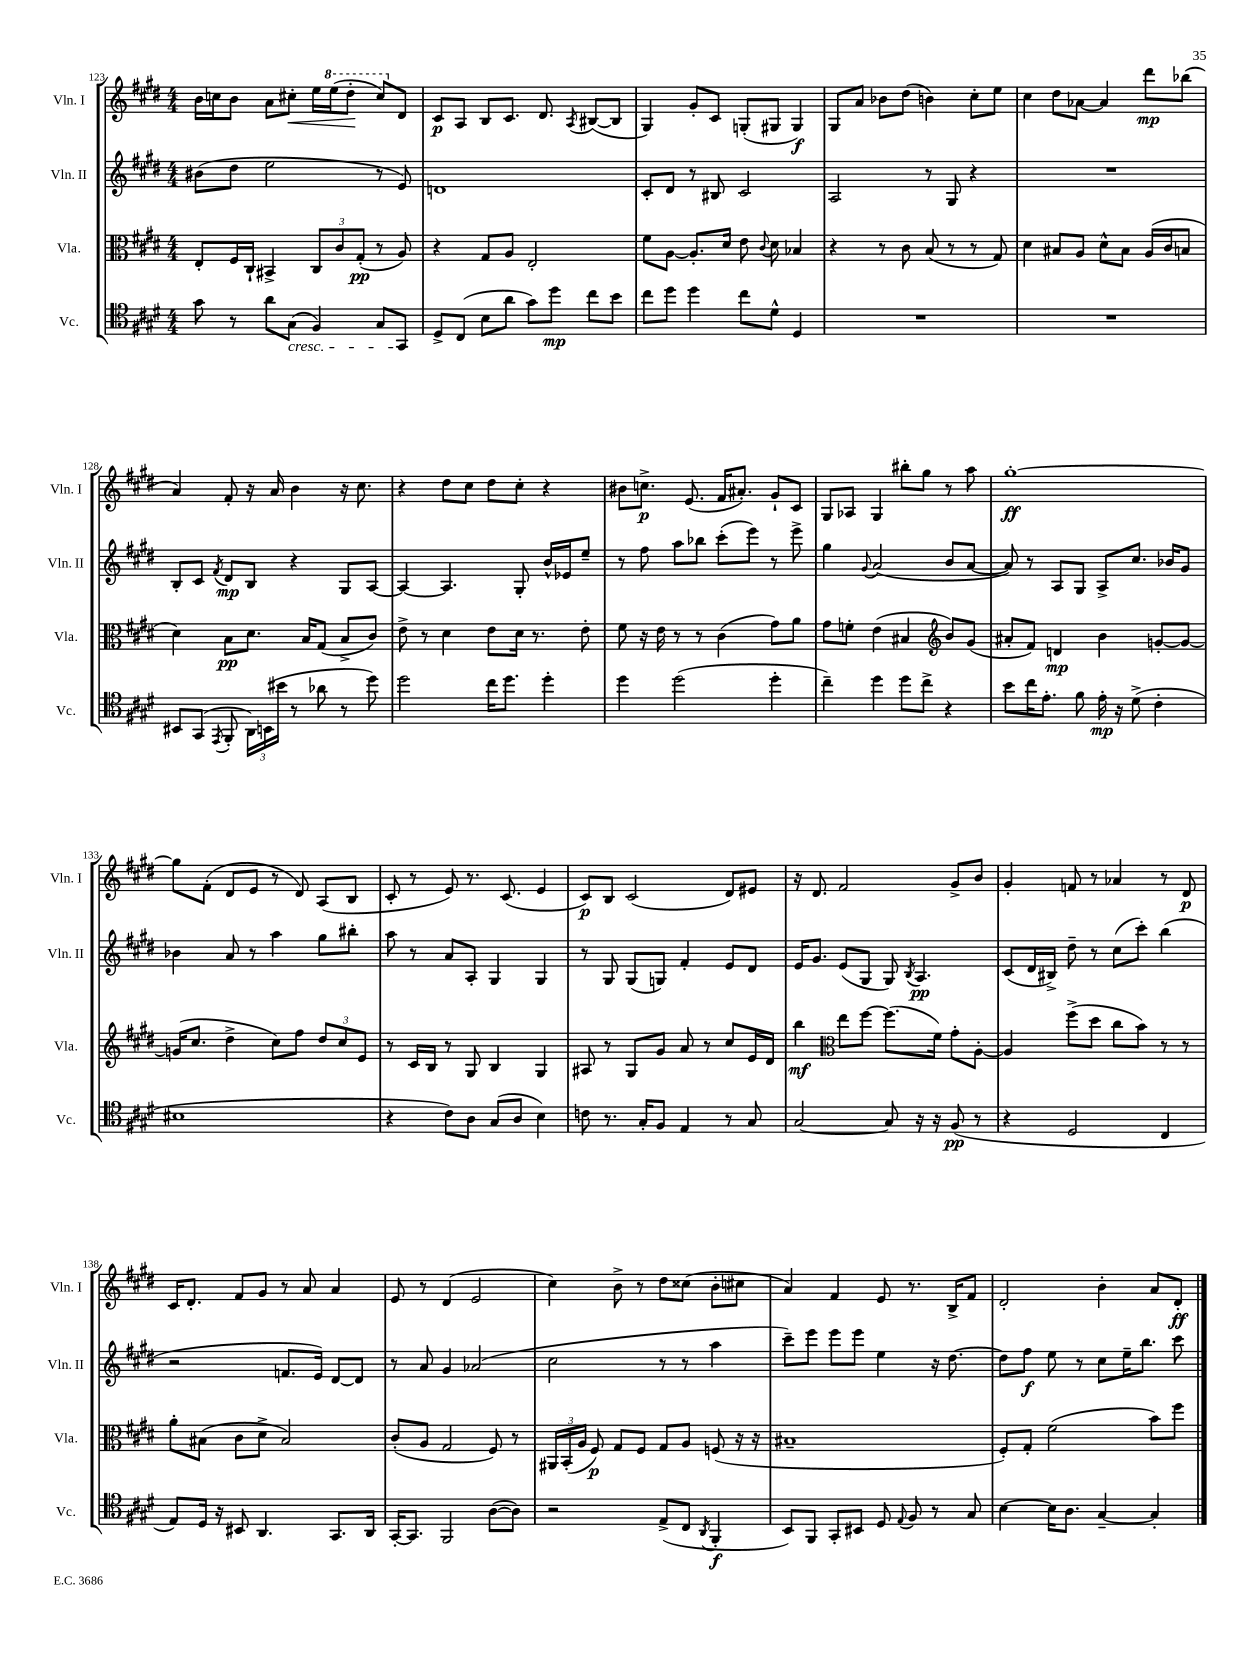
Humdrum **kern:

**kern	**kern	**kern	**kern
*staff4	*staff3	*staff2	*staff1
*clefC4	*clefC3	*clefG2	*clefG2
*k[f#c#g#d#]	*k[f#c#g#d#]	*k[f#c#g#d#]	*k[f#c#g#d#]
*M4/4	*M4/4	*M4/4	*M4/4
8g#\	8E'/L	(8b#\L	16b\LL
.	.	.	16cc\J
8r	16F#/L	8dd#\J	8b\J
.	16C#`/JJ	.	.
8a\L	4BB#^/	2ee\	8a\L
(8G#\J	.	.	8cc#'\J
4F#/)	12C#/L	.	16ee\LL
.	.	.	(16eee\J
.	12c#/	.	.
.	.	.	8ddd#'\J
.	(12G#'/J	.	.
8G#/L	8r	8r	8ccc#/L)
8GG#/J	8A/)	8e/)	8d#/J
=	=	=	=
8D#^/L	4r	1d	8c#/L
(8C#/J	.	.	8A/J
8B\L	8G#/L	.	8B/L
8a\J	8A/J	.	8.c#/J
8g#\L)	2E'/	.	.
.	.	.	8.d#/
8dd#\J	.	.	.
.	.	.	8qA/
8cc#\L	.	.	([8B#/L
8b\J	.	.	8B#/]J
=	=	=	=
8cc#\L	8f#\L	8c#'/L	4G#/)
8dd#\J	[8A\J	8d#/J	.
4dd#\	8.A'/]L	8r	8g#'/L
.	.	8B#/	8c#/J
.	16d#/Jk	.	.
8cc#\L	8e\	2c#/	(8G'/L
.	8qqc#/	.	.
8d#^^\J	8d#\	.	8G#/J
4D#/	4B-/	.	4G#/)
=	=	=	=
1r	4r	2A/	8G#/L
.	.	.	8a/J
.	8r	.	8b-\L
.	8c#\	.	(8dd#\J
.	(8B/	8r	4b\)
.	8r	8G#/	.
.	8r	4r	8cc#'\L
.	8G#/)	.	8ee\J
=	=	=	=
1r	4d#\	1r	4cc#\
.	8B#/L	.	8dd#\L
.	8A/J	.	[8a-\J
.	8d#^^\L	.	4a-/]
.	8B#\J	.	.
.	(16A/LL	.	8ddd#\L
.	16c#/J	.	.
.	8B/J	.	(8bb-\J
=	=	=	=
8BB#/L	4d#\)	8B'/L	4a/)
(8GG#/J	.	8c#/J	.
8qEE/	.	8qf#/	.
8FF#'/	8B\L	8d#/L	8f#'/
24AA\LL)	8.d#\J	8B/J	16r
(24BB\	.	.	.
.	.	.	16a/
24b#\JJ	.	.	.
8r	.	4r	4b\
.	16B/LK	.	.
8a-\	(8G#/J	.	.
8r	8B^/L	8G#/L	16r
.	.	.	8.cc#\
8dd#\)	8c#/J)	[8A/J	.
=	=	=	=
2dd#\	8e^\	4A/_	4r
.	8r	.	.
.	4d#\	4.A/]	8dd#\L
.	.	.	8cc#\J
16cc#\LK	8e\L	.	8dd#\L
8.dd#\J	.	.	.
.	16d#\Jk	8G#'/	8cc#'\J
.	8.r	.	.
4dd#'\	.	16b^^/LL	4r
.	.	16e-/J	.
.	8e'\	8ee~/J	.
=	=	=	=
4dd#\	8f#\	8r	8b#\L
.	16r	8ff#\	8.cc^\J
.	16e\	.	.
(2dd#\	8r	8aa\L	.
.	.	.	(8.e/
.	8r	8bb-\J	.
.	(4c#\	(8ccc#'\L	16f#/LK
.	.	.	8.a#'/J)
.	.	8eee\J)	.
4dd#'\	8g#\L)	8r	8g#`/L
.	8a\J	8eee^\	8c#/J
=	=	=	=
4cc#~\)	8g#\L	4gg#\	8G#/L
.	8f'\J	.	8A-/J
.	.	8qqg#/	.
4dd#\	(4e\	(2a/	4G#/
8dd#\L	4B#/	.	8bb#'\L
8cc#^\J	.	.	8gg#\J
*	*clefG2	*	*
4r	8b/L)	8b/L	8r
.	(8g#/J	[8a/J	8aa\
=	=	=	=
8b\L	8a#'/L	8a/])	[1gg#'
16cc#\K	8f#/J)	8r	.
8.e'\J	.	.	.
.	4d/	8A/L	.
8f#\	.	8G#/J	.
16e'\	4b\	8A^/L	.
16r	.	.	.
(8d#^\	.	8.cc#/J	.
4c#'\	[8g'/L	.	.
.	.	16b-/LK	.
.	8g/_J	8g#/J	.
=	=	=	=
1B#	(16g/]LK	4b-\	8gg#\]L
.	8.cc#/J	.	.
.	.	.	(8f#'\J
.	4dd#^\	8a/	8d#/L
.	.	8r	8e/J
.	8cc#\L)	4aa\	8r
.	8ff#\J	.	8d#/)
.	12dd#/L	8gg#\L	(8A/L
.	12cc#/	.	.
.	.	8bb#'\J	8B/J
.	12e/J	.	.
=	=	=	=
4r	8r	8aa\	8c#'/
.	16c#/LL	8r	8r
.	16B/JJ	.	.
8c#\L)	8r	8a/L	8e/)
8A\J	8G#/	8A'/J	8.r
(8G#/L	4B/	4G#/	.
.	.	.	(8.c#/
8A/J	.	.	.
4B\)	4G#/	4G#/	4e/
=	=	=	=
8c\	8A#/	8r	8c#/L)
8.r	8r	8G#/	8B/J
.	8G#/L	(8G#/L	(2c#/
16G#'/LK	.	.	.
8F#/J	8g#/J	8G/J)	.
4E/	8a/	4f#'/	.
.	8r	.	.
8r	8cc#/L	8e/L	8d#/L)
8G#/	16e/L	8d#/J	8e#/J
.	16d#/JJ	.	.
=	=	=	=
[2G#/	4bb\	16e/LK	16r
.	.	8.g#/J	8.d#/
*	*clefC3	*	*
.	8ee\L	(8e/L	2f#/
.	[8ff#\J	8G#/J	.
8G#/]	(8.ff#\]L	8G#/)	.
.	.	8qB/	.
16r	.	4.A/	.
16r	16f#\Jk)	.	.
(8F#/	8g#'\L	.	8g#^/L
8r	[8A'\J	.	8b/J
=	=	=	=
4r	4A/]	(8c#/L	4g#'/
.	.	16d#/L	.
.	.	16B#^/JJ)	.
2D#/	(8ff#^\L	8dd#~\	8f/
.	8dd#\J	8r	8r
.	8cc#\L	(8cc#\L	4a-/
.	8b\J)	8ccc#'\J)	.
4C#/	8r	(4bb\	8r
.	8r	.	8d#/
=	=	=	=
8E/L)	8a'\L	2r	16c#/LK
.	.	.	8.d#'/J
16D#/Jk	(8B#\J	.	.
16r	.	.	.
8BB#/	8c#\L	.	8f#/L
4.AA/	8d#^\J	.	8g#/J
.	2B#/)	8.f/L	8r
.	.	.	8a/
.	.	16e/Jk)	.
8.GG#/L	.	[8d#/L	4a/
.	.	8d#/]J	.
16AA/Jk	.	.	.
=	=	=	=
[16GG#'/LK	(8c#'/L	8r	8e/
8.GG#/]J	.	.	.
.	8A/J	8a/	8r
2FF#/	2G#/	4g#/	(4d#/
.	.	(2a-/	2e/
([8A\L	8F#/)	.	.
8A\]J)	8r	.	.
=	=	=	=
2r	24AA#/LL	2cc#\	4cc#\)
.	(24BB'/	.	.
.	24A/JJ	.	.
.	8F#/)	.	.
.	8G#/L	.	8b^\
.	8F#/J	.	8r
(8E^/L	8G#/L	8r	8dd#\L
8C#/J	8A/J	8r	(8cc##\J
8qAA/	.	.	.
4FF#'/	(8F/	4aa\	8b'\L
.	16r	.	8cc#\J
.	16r	.	.
=	=	=	=
8BB/L)	1B#~	8ccc#~\L)	4a/)
8FF#/J	.	8eee\J	.
8GG#'/L	.	8eee\L	4f#/
8BB#/J	.	8eee\J	.
8D#/	.	4ee\	8e/
8qqE/	.	.	.
8F#/	.	.	8.r
8r	.	16r	.
.	.	[8.dd#\	16B^/LK
8G#/	.	.	8f#/J
=	=	=	=
[4B\	8F#'/L)	8dd#\]L	2d#'/
.	8G#'/J	8ff#\J	.
16B\]LK	(2f#\	8ee\	.
8.A\J	.	.	.
.	.	8r	.
[4G#~/	.	8cc#\L	4b'\
.	.	16ee~\K	.
.	.	8.bb\J	.
4G#'/]	8b\L)	.	8a/L
.	8ff#\J	8ccc#\	8d#'/J
==	==	==	==
*-	*-	*-	*-
